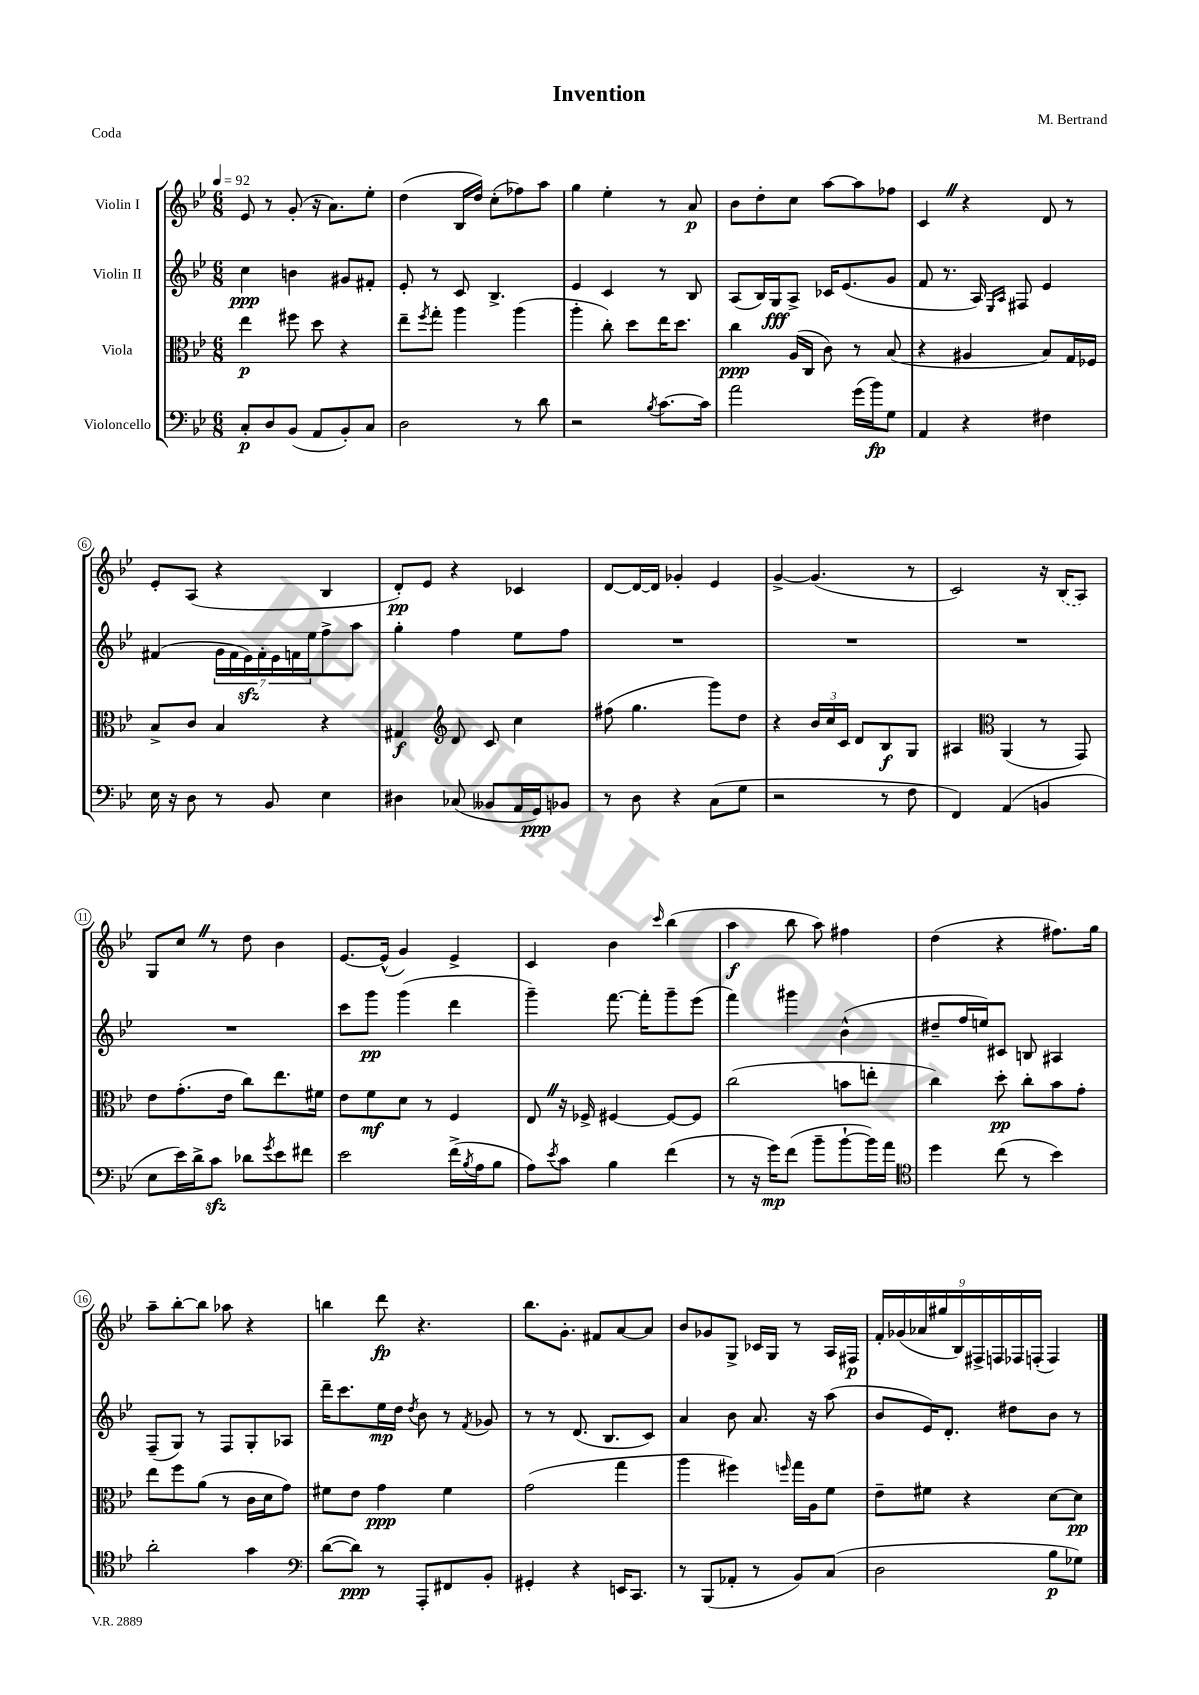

**kern	**kern	**kern	**kern
*staff4	*staff3	*staff2	*staff1
*clefF4	*clefC3	*clefG2	*clefG2
*k[b-e-]	*k[b-e-]	*k[b-e-]	*k[b-e-]
*M6/8	*M6/8	*M6/8	*M6/8
*MM92	*MM92	*MM92	*MM92
8C'	4ee-	4cc	8e-
8D	.	.	8r
(8BB-	8ff#	4b	(8g'
8AA	8dd	.	16r
.	.	.	8.a)
8BB-')	4r	8g#	.
8C	.	8f#'	8ee-'
=	=	=	=
2D	8ee-~	8e-'	(4dd
.	8qff	.	.
.	8gg'	8r	.
.	4aa	8c	16B-
.	.	.	16dd)
.	.	4.B-^	(8cc'
8r	(4aa	.	8ff-)
8d	.	.	8aa
=	=	=	=
2r	4aa'	4e-	4gg
.	8cc')	4c	4ee-'
.	8dd	.	.
8qB-	.	.	.
[8.c	16ee-	8r	8r
.	8.dd	.	.
.	.	8B-	8a
16c]	.	.	.
=	=	=	=
2a	4cc	(8A	8b-
.	.	16B-)	8dd'
.	.	16G	.
.	(16A	8A^	8cc
.	16C	.	.
.	8c)	16c-	[8aa
.	.	(8.e-	.
(16g	8r	.	8aa]
16b-)	.	.	.
8G	(8B-	8g	8ff-
=	=	=	=
4AA	4r	8f	4c
.	.	8.r	.
4r	4A#	.	4r
.	.	16A)	.
.	.	16qqE-	.
.	.	16qqA	.
.	.	8F#	.
4F#	8B-)	4e-	8d
.	16G	.	8r
.	16F-	.	.
=	=	=	=
16E-	8B-^	(4f#	8e-'
16r	.	.	.
8D	8c	.	(8A
8r	4B-	28g	4r
.	.	28f#	.
.	.	28e-)	.
.	.	28f#'	.
8BB-	.	.	.
.	.	28e-	.
.	.	28f	.
.	.	28ee-	.
4E-	4r	8ff^	4B-
.	.	8aa	.
=	=	=	=
4D#	4G#	4gg'	8d')
.	.	.	8e-
*	*clefG2	*	*
(8C-	8d	4ff	4r
8BB--	8c	.	.
16AA	4cc	8ee-	4c-
16GG)	.	.	.
8BB-	.	8ff	.
=	=	=	=
8r	(8ff#	2.r	[8d
8D	4.gg	.	16d_
.	.	.	16d]
4r	.	.	4g-'
(8C	8ggg)	.	4e-
8G	8dd	.	.
=	=	=	=
2r	4r	2.r	[4g^
.	24b-	.	(4.g]
.	24cc	.	.
.	24c	.	.
.	8d	.	.
8r	8B-	.	.
8F	8G	.	8r
=	=	=	=
4FF)	4A#	2.r	2c)
*	*clefC3	*	*
(4AA	(4AA	.	.
4BB	8r	.	16r
.	.	.	(16B-
.	8GG)	.	8A)
=	=	=	=
8E-	8e-	2.r	8G
16e-)	(8.g'	.	8cc
16d^	.	.	.
8c	.	.	8r
.	16e-	.	.
8d-	8cc)	.	8dd
8qg	.	.	.
8e-	8.ee-	.	4b-
8f#	.	.	.
.	16f#	.	.
=	=	=	=
2e-	8e-	8ccc	[8.e-
.	8f	8ggg	.
.	.	.	(16e-^^]
.	8d	(4ggg	4g)
.	8r	.	.
(16f^	4F	4ddd	4e-^
8qB-	.	.	.
16A	.	.	.
8B-	.	.	.
=	=	=	=
8A)	8E-	4ggg~)	4c
8qe-	.	.	.
8c	16r	.	.
.	16F-^	.	.
4B-	[4F#	[8.fff	4b-
.	.	16fff']	.
.	.	.	16qqccc
(4f	8F#_	8ggg~	(4bb-
.	8F#]	(8eee-	.
=	=	=	=
8r	(2cc	4fff)	4aa
16r	.	.	.
16g)	.	.	.
(8f	.	4ggg#	8bb-
8b-~	.	.	8aa)
[8b-`	8b	(4b-^^	4ff#
16b-])	8ee'	.	.
16a	.	.	.
=	=	=	=
*clefC4	*	*	*
4dd	4cc)	8dd#~	(4dd
.	.	16ff	.
.	.	16ee)	.
(8cc	8dd'	8c#	4r
8r	8cc'	8B	.
4b-)	8b-	4A#	8.ff#)
.	8g'	.	.
.	.	.	16gg
=	=	=	=
2a'	8ee-	(8F~	8aa~
.	8ff	8G)	[8bb-'
.	(8a	8r	8bb-]
.	8r	8F	8aa-
4g	16c	8G'	4r
.	16d	.	.
.	8g)	8A-	.
=	=	=	=
*clefF4	*	*	*
([8d	8f#	16ddd~	4bb
.	.	8.ccc	.
8d])	8e-	.	.
8r	4g	16ee-	8ddd
.	.	16dd	.
.	.	8qdd	.
8AAA'	.	8b-	4.r
8FF#	4f#	8r	.
.	.	8qf	.
8BB-'	.	8g-	.
=	=	=	=
4GG#'	(2g	8r	8.bb-
.	.	8r	.
.	.	.	8.g'
4r	.	(8.d	.
.	.	.	8f#
.	.	8.B-	.
16EE	4gg	.	[8a
8.CC	.	.	.
.	.	8c)	8a]
=	=	=	=
8r	4aa	4a	8b-
(8BBB-	.	.	8g-
8AA-'	4ff#)	8b-	8G^
8r	.	8.a	16c-
.	.	.	16G
.	16qqff	.	.
8BB-)	16gg	.	8r
.	16A	16r	.
(8C	8f	(8aa	16A
.	.	.	16F#
=	=	=	=
2D	8e-~	8b-	18f'
.	.	.	(18g-
.	.	.	18a-
.	8f#	16e-)	.
.	.	.	18gg#
.	.	8.d'	.
.	.	.	18B-)
.	4r	.	.
.	.	.	18F#^
.	.	.	18F
.	.	8dd#	.
.	.	.	18F-
.	.	.	(18F'
8B-	[8d	8b-	4F)
8G-)	8d]	8r	.
==	==	==	==
*-	*-	*-	*-
